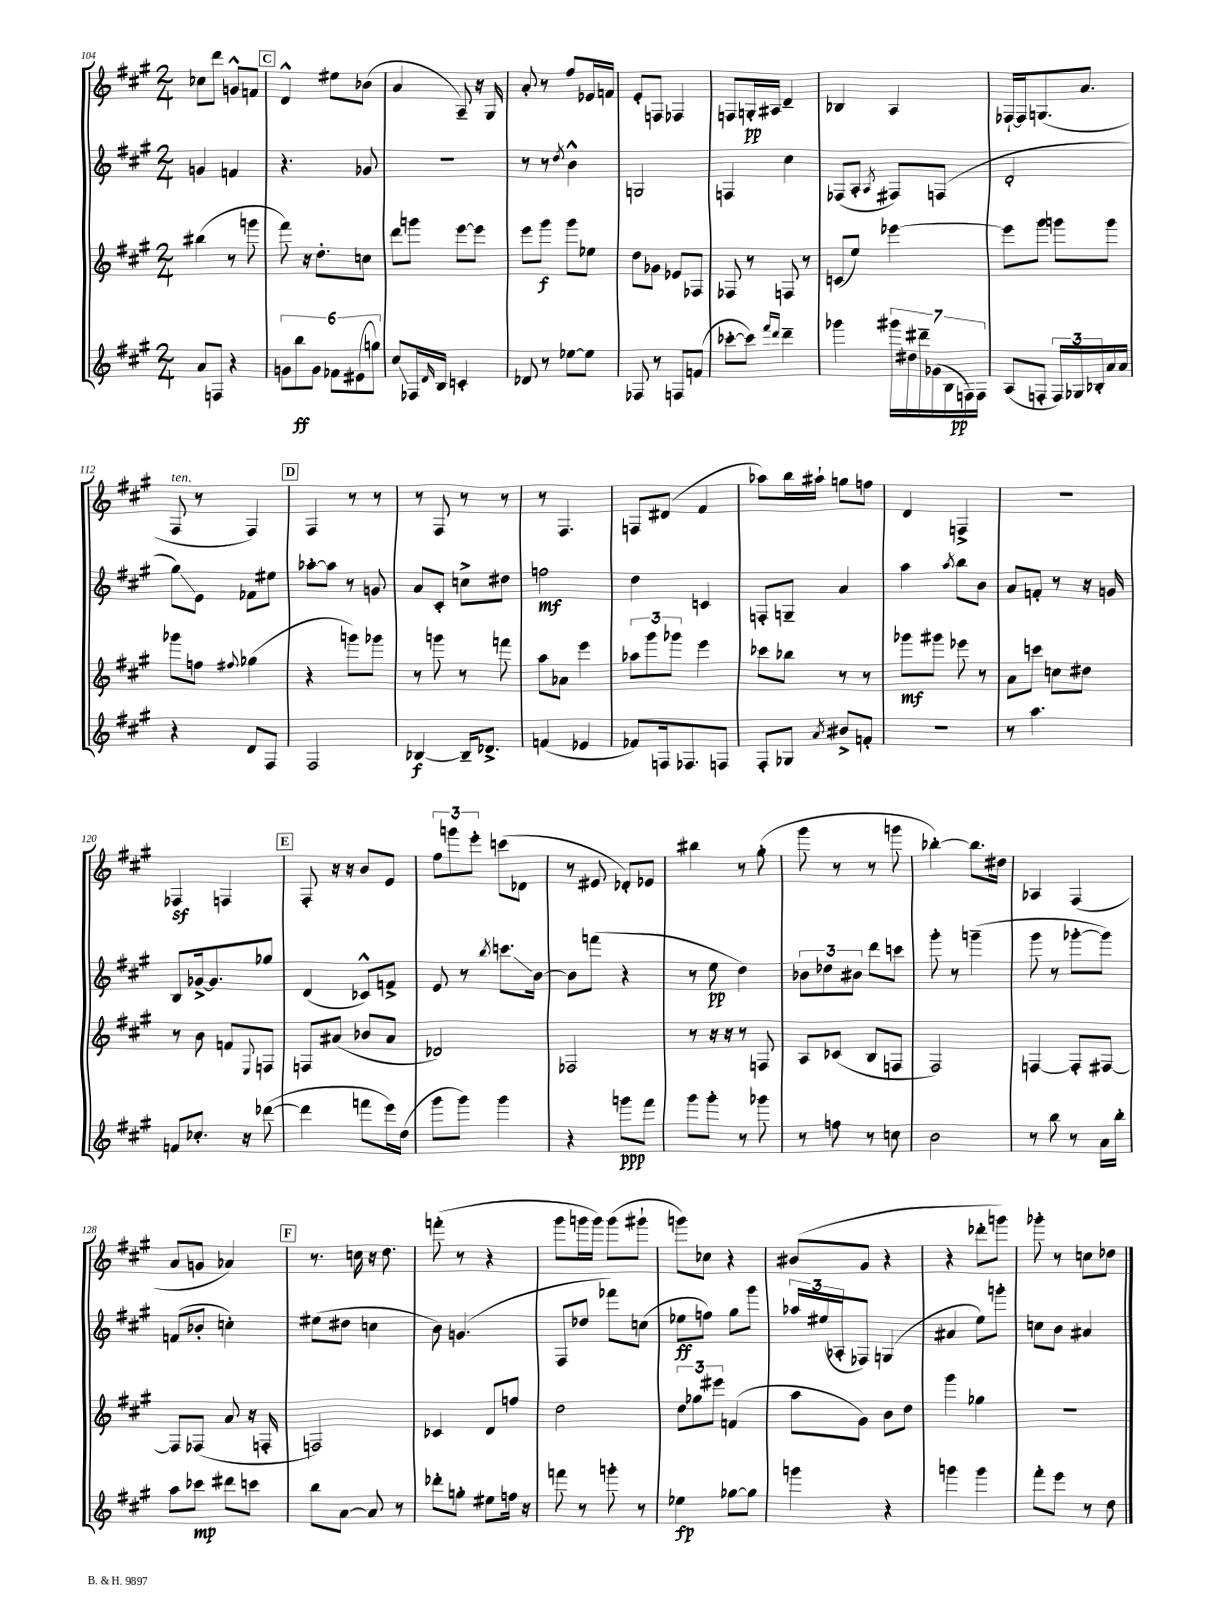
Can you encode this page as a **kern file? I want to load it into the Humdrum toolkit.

**kern	**kern	**kern	**kern
*staff4	*staff3	*staff2	*staff1
*clefG2	*clefG2	*clefG2	*clefG2
*k[f#c#g#]	*k[f#c#g#]	*k[f#c#g#]	*k[f#c#g#]
*M2/4	*M2/4	*M2/4	*M2/4
8a	(4bb#	4g	8cc-
8F	.	.	8ddd
4r	8r	4f	8g^^
.	8ggg	.	8f
=	=	=	=
12g	8fff#)	4.r	4d^^
12bb	.	.	.
.	16r	.	.
12g	.	.	.
.	8.dd'	.	.
12f-	.	.	8ee#
(12e#	.	.	.
.	8cc	8g-	(8b-
12gg)	.	.	.
=	=	=	=
8cc#	8ddd	2r	4a
16F-	8ggg	.	.
16qqd	.	.	.
16B	.	.	.
4c'	[8eee	.	8A~)
.	8eee]	.	16r
.	.	.	16G#
=	=	=	=
8d-	8eee	8r	8a'
8r	8ggg#	8r	8r
.	.	8qdd	.
[8ee-	8ggg#	4b^^	8ff#
8ee-]	8ee-	.	16e-
.	.	.	16f
=	=	=	=
8F-	8dd	2G	8e'
8r	8g-	.	8F
8F	8e-	.	4F-
(8f	8F-	.	.
=	=	=	=
[8ccc-'	8F-	4F	8F
8ccc-])	8r	.	16G'
.	.	.	16A#
16qqfff#	.	.	.
16qqddd	.	.	.
4ddd~	8F	4cc#	4d~
.	8r	.	.
=	=	=	=
4ggg-	(8c	(8F-	4B-
.	8ee)	8A'	.
.	.	8qA	.
28ggg#	[4eee-	8F#)	4A
28dd#	.	.	.
28ddd#~	.	.	.
(28g-	.	.	.
.	.	(8F	.
28B	.	.	.
28F)	.	.	.
28F	.	.	.
=	=	=	=
(8A	8eee-]	2d'	[16F-`
.	.	.	16F-]
8F'	8ggg#	.	(8.G
24F)	8ggg	.	.
24G-	.	.	.
.	.	.	8.a
24B-'	.	.	.
16a	8ggg	.	.
16a	.	.	.
=	=	=	=
4r	8ggg-	8gg#)	8F#
.	8ff	8e	8r
.	8qqff#	.	.
8d	(4gg-	8f-	4F#)
8F#	.	8ee#	.
=	=	=	=
2F#	4r	[8aa-'	4F#
.	.	8aa-]	.
.	8ggg)	8r	8r
.	8ggg-	8g	8r
=	=	=	=
[4B-	8r	8a	8r
.	8ggg	8c#'	8F#
16B-~]	8r	8cc^	8r
8.d-^	.	.	.
.	8fff	8dd#	8r
=	=	=	=
(4f	8aa	2ff	8r
.	8a-	.	4.F#
4e-	4eee	.	.
=	=	=	=
8f-)	12aa-	4dd	8F
.	12ggg#	.	.
16F	.	.	(8d#
.	12ggg-	.	.
8.F-	.	.	.
.	4eee	4c	4f#
8F	.	.	.
=	=	=	=
8F#'	8ccc-	8F'	8aa-)
8G-	8bb-	8G~	16bb
.	.	.	16aa#`
8qa	.	.	.
8b#^	8r	4a	8gg
8f'	8r	.	8ff
=	=	=	=
2r	8ggg-	4aa	4d
.	8ggg#	.	.
.	.	8qaa	.
.	8eee-	8bb	4F^
.	8r	8b	.
=	=	=	=
8r	8a	8a	2r
4.aa	8ccc	8f'	.
.	8cc	8r	.
.	8dd#	16r	.
.	.	16g	.
=	=	=	=
8f	8r	8B	4F-
8.cc-'	8b	[16g-^	.
.	.	8.g-]	.
.	8f	.	4F
16r	.	.	.
.	8qqE	.	.
([8ddd-	8F	8gg-	.
=	=	=	=
4ddd-]	8F	(4d	8F#'
.	(8a#	.	16r
.	.	.	16r
8fff	8b-	8c-^^)	8b
16eee)	8a#	8f^	8e
(16dd	.	.	.
=	=	=	=
8ggg#	2d-)	8e	12ff#
.	.	.	12ggg
8ggg#)	.	8r	.
.	.	.	12eee'
.	.	8qbb	.
4ggg#	.	8.ccc	(8ccc
.	.	.	8d-
.	.	[16b	.
=	=	=	=
4r	2F-	8b]	8r
.	.	(8fff	8e#
8ggg	.	4r	8d-')
8fff#	.	.	8e-
=	=	=	=
8ggg#	8r	8r	4bb#
8ggg#'	16r	8ee	.
.	16r	.	.
8r	8r	4dd)	8r
8ggg-	8F	.	(8gg#'
=	=	=	=
8r	8A	12b-	8ggg#
.	.	12dd-	.
8ff	(8c-	.	8r
.	.	12b#	.
8r	8B	8ddd	8r
8cc	8F	8ccc	8ggg
=	=	=	=
2b	2F#)	8ggg#'	[4bb-')
.	.	8r	.
.	.	(4ggg~	8.bb-]
.	.	.	16dd#
=	=	=	=
8r	[4F	8ggg#	4A-
8bb	.	8r	.
8r	8F']	[8ggg-'	(4F#
16a	[8F#	8ggg-])	.
16bb'	.	.	.
=	=	=	=
8aa	8F#]	(8f	8a
8ccc-	(8F-	8b-'	8g
8ddd#	8a	4cc')	4a-)
8ccc	16r	.	.
.	16F'	.	.
=	=	=	=
8bb	2F)	(8ee#	8.r
[8a	.	8dd#	.
.	.	.	16cc
8a]	.	4cc	16r
.	.	.	8.dd
8r	.	.	.
=	=	=	=
8ddd-'	4c-	8b)	(8fff'
8gg'	.	(4.g	8r
8ee#	8d	.	4r
16ff	8ff	.	.
16r	.	.	.
=	=	=	=
8fff	2dd	8F#	8ggg#
8r	.	8dd-	16ggg
.	.	.	16ggg)
8ggg'	.	8fff-)	(8ggg
8r	.	(8cc	8ggg#`
=	=	=	=
4ee-	12dd	8ee-	8ggg)
.	12gg-	.	.
.	.	8ff)	8cc-
.	12eee#	.	.
[8gg-	(4f	8gg#	4r
8gg-]	.	8ggg#	.
=	=	=	=
4ggg	8aa	24aa-	(8b#
.	.	(24ee#	.
.	.	24A-'	.
.	8g#)	8F-)	8g#
4r	8b	(4G	4r
.	8dd	.	.
=	=	=	=
4ggg	4ggg#	4a#	4r
4ggg	4gg-	8ee)	8ddd-'
.	.	8ggg'	8ggg)
=	=	=	=
8fff#'	2r	8cc	8ggg-'
8eee	.	8b	8r
8r	.	4a#	8cc
8dd	.	.	8dd-
==	==	==	==
*-	*-	*-	*-
